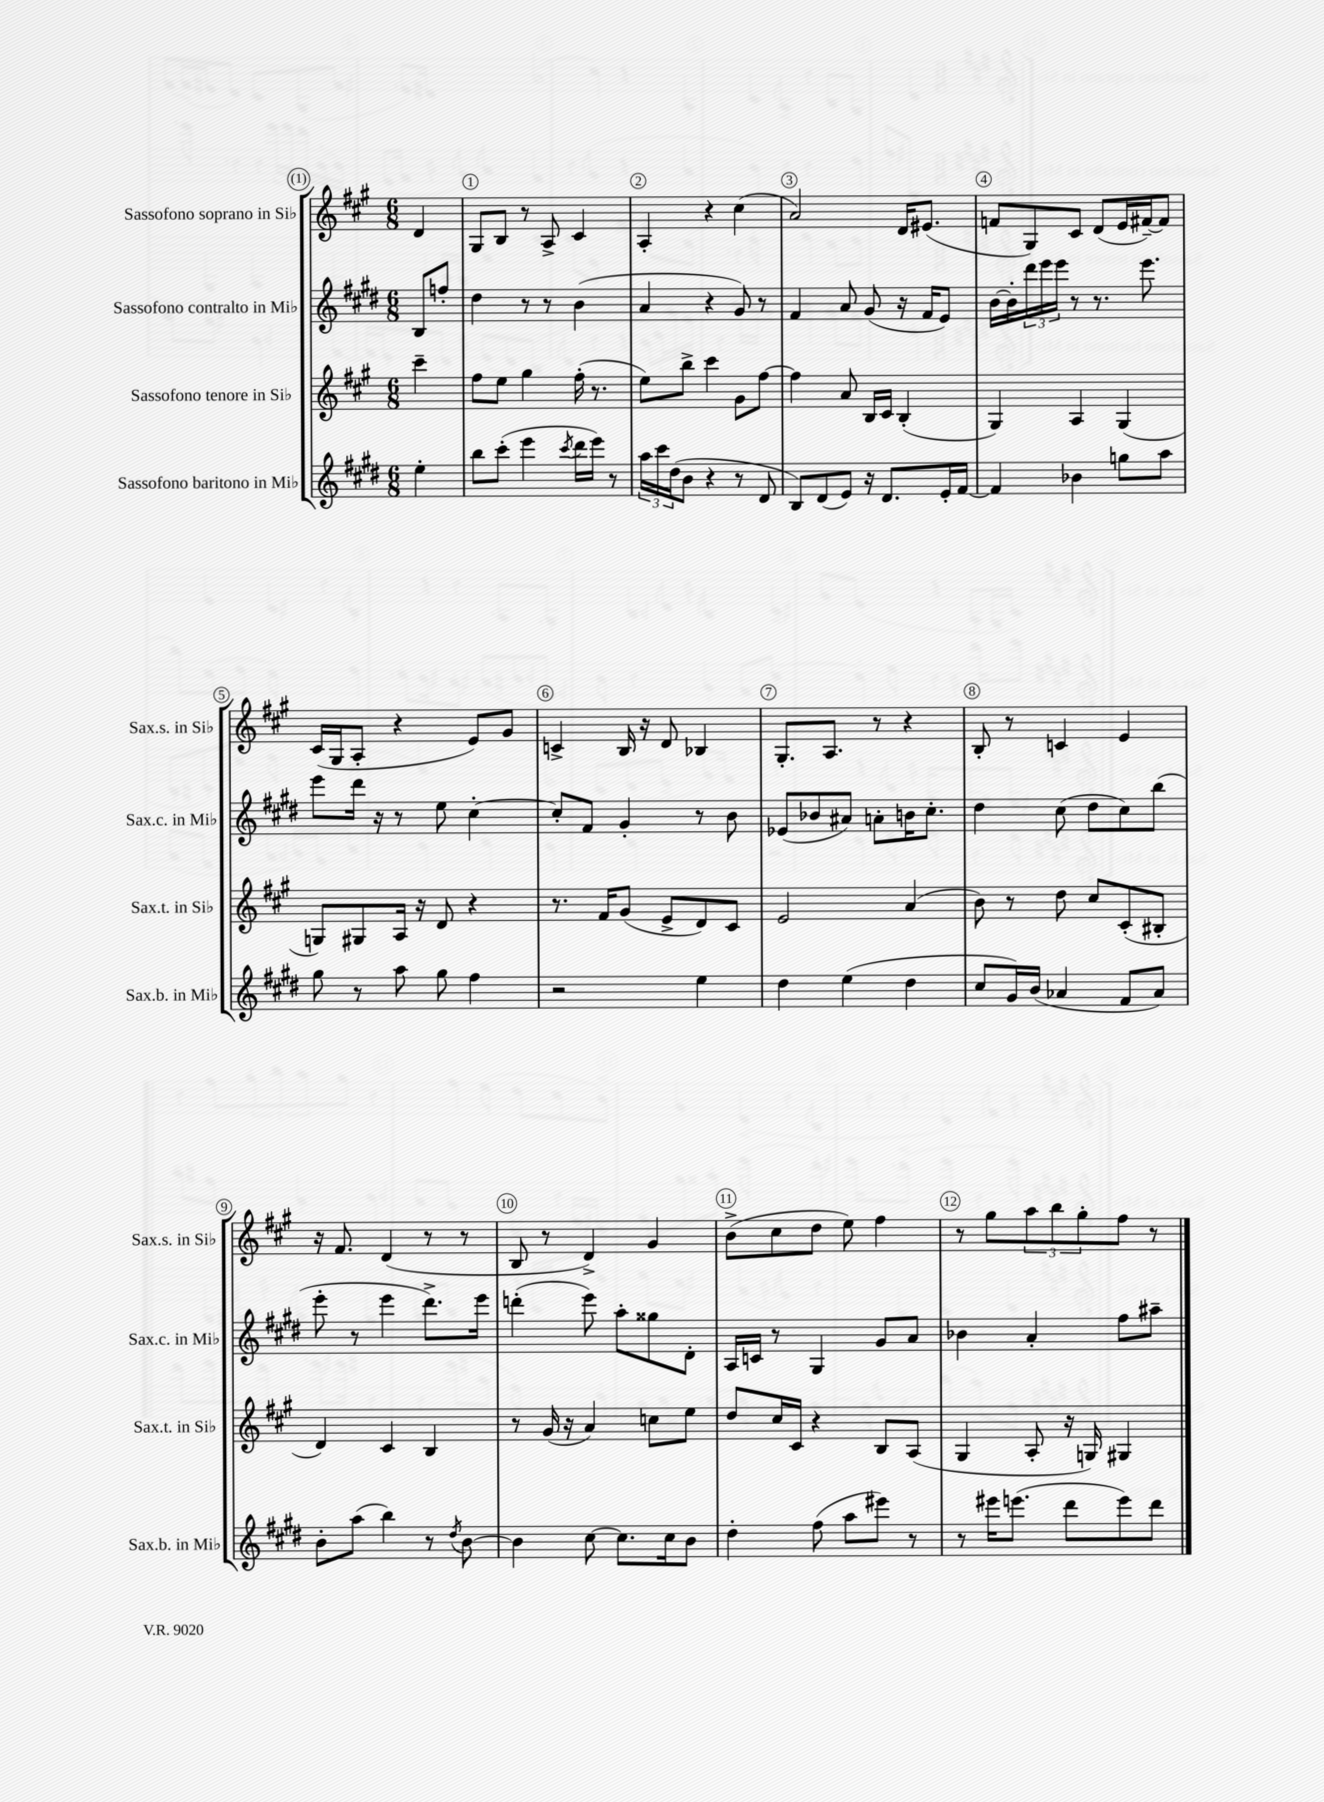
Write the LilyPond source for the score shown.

<<
\new StaffGroup <<
\new Staff = "s0" \with { instrumentName = "Sassofono soprano in Sib" shortInstrumentName = "Sax.s. in Sib" } {
    \clef treble \key a \major \numericTimeSignature \time 6/8 \partial 4
    d'4 |
    gis8 b8 r8 a8-> cis'4 |
    a4-. r4 cis''4( |
    a'2) d'16 eis'8.( |
    f'8 gis8) cis'8 d'8( e'16 fis'16~--) fis'8 |
    cis'16( gis16 a8-. r4 e'8) gis'8 |
    c'4-> b16 r16 d'8 bes4 |
    gis8.-. a8. r8 r4 |
    b8-. r8 c'4 e'4 |
    r16 fis'8. d'4( r8 r8 |
    b8 r8 d'4->) gis'4 |
    b'8->( cis''8 d''8 e''8) fis''4 |
    r8 gis''8 \tuplet 3/2 { a''8 b''8 gis''8-. } fis''8 r8 \bar "|." |
}
\new Staff = "s1" \with { instrumentName = "Sassofono contralto in Mib" shortInstrumentName = "Sax.c. in Mib" } {
    \clef treble \key e \major \numericTimeSignature \time 6/8 \partial 4
    b8 f''8-. |
    dis''4 r8 r8 b'4( |
    a'4 r4 gis'8) r8 |
    fis'4 a'8 gis'8( r16 fis'16 e'8) |
    b'16~ b'16-. \tuplet 3/2 { dis'''16 e'''16 e'''16 } r8 r8. e'''8. |
    e'''8 dis'''16 r16 r8 e''8 cis''4~-. |
    cis''8-. fis'8 gis'4-. r8 b'8 |
    ees'8( bes'8 ais'8) a'8-. b'16 cis''8.-. |
    dis''4 cis''8( dis''8 cis''8) b''8( |
    e'''8-. r8 e'''4 dis'''8.->) e'''16 |
    d'''4-.( e'''8) a''8-. gisis''8 dis'8-. |
    a16 c'16 r8 gis4 gis'8 a'8 |
    bes'4 a'4-. fis''8 ais''8-- \bar "|." |
}
\new Staff = "s2" \with { instrumentName = "Sassofono tenore in Sib" shortInstrumentName = "Sax.t. in Sib" } {
    \clef treble \key a \major \numericTimeSignature \time 6/8 \partial 4
    cis'''4-- |
    fis''8 e''8 gis''4 fis''16-.( r8. |
    e''8) b''8-> cis'''4 gis'8 fis''8~ |
    fis''4 a'8 b16 cis'16 b4-.( |
    gis4) a4 gis4( |
    g8) gis8 a16 r16 d'8 r4 |
    r8. fis'16 gis'8( e'8-> d'8) cis'8 |
    e'2 a'4( |
    b'8) r8 d''8 cis''8 cis'8-.( bis8-. |
    d'4) cis'4 b4 |
    r8 gis'16( r16 a'4) c''8 e''8 |
    d''8 cis''16 cis'16 r4 b8 a8( |
    gis4 a8-. r16 g16) gis4 \bar "|." |
}
\new Staff = "s3" \with { instrumentName = "Sassofono baritono in Mib" shortInstrumentName = "Sax.b. in Mib" } {
    \clef treble \key e \major \numericTimeSignature \time 6/8 \partial 4
    e''4-. |
    b''8 cis'''8-.( e'''4 \acciaccatura { cis'''8 } dis'''16 e'''16) r8 |
    \tuplet 3/2 { a''16 cis'''16 dis''16( } b'8 r4 r8 dis'8 |
    b8) dis'8( e'8) r16 dis'8. e'16-. fis'16~ |
    fis'4 bes'4 g''8 a''8 |
    gis''8 r8 a''8 gis''8 fis''4 |
    r2 e''4 |
    dis''4 e''4( dis''4 |
    cis''8 gis'16) b'16( aes'4 fis'8 aes'8) |
    b'8-. a''8( b''4) r8 \acciaccatura { dis''8 } b'8~ |
    b'4 cis''8~ cis''8. cis''16 b'8 |
    dis''4-. fis''8( a''8 eis'''8) r8 |
    r8 eis'''16 e'''8.( dis'''8 e'''8) dis'''8 \bar "|." |
}
>>
>>
\layout { \context { \Score \override BarNumber.break-visibility = ##(#f #t #t) barNumberVisibility = #all-bar-numbers-visible \override BarNumber.stencil = #(make-stencil-circler 0.1 0.3 ly:text-interface::print) } }
